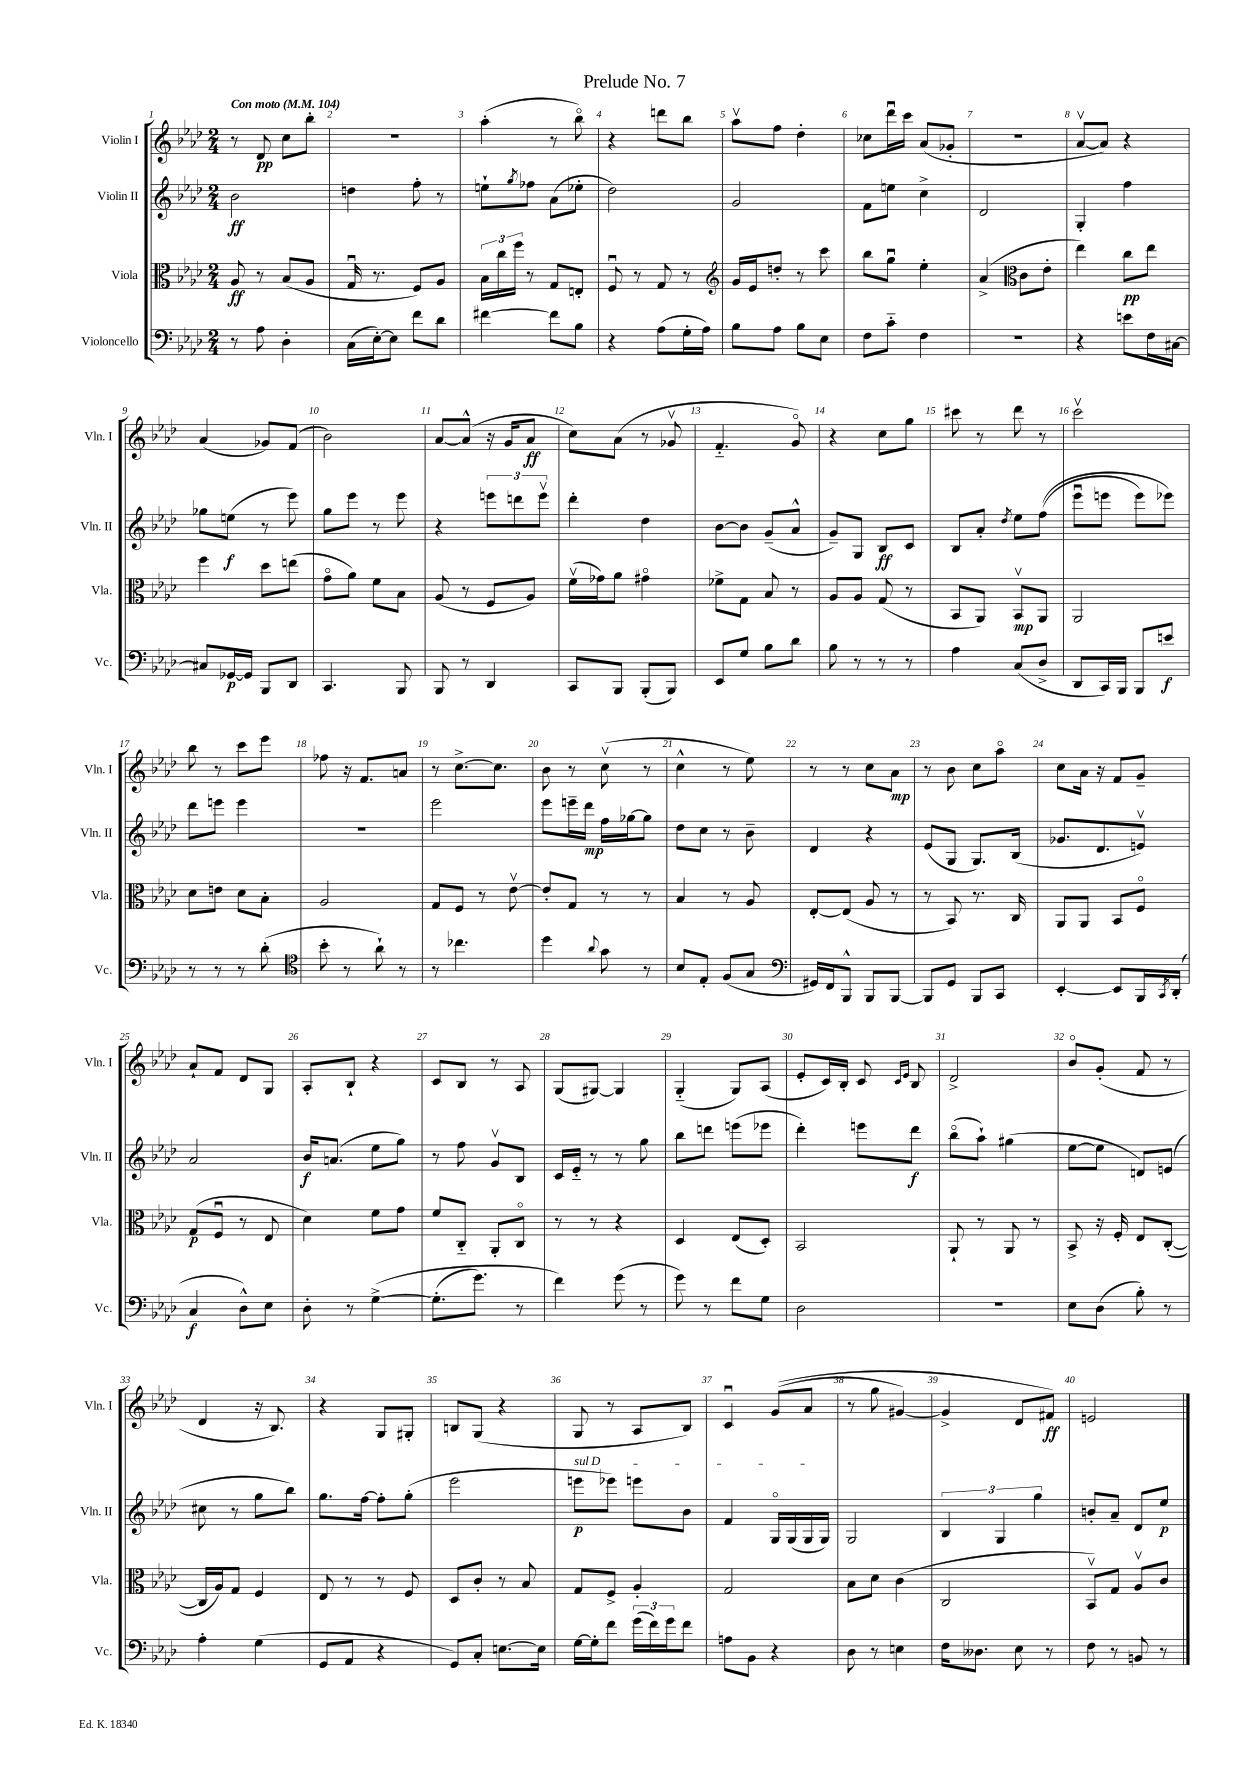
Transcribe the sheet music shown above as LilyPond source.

\header { title = "Prelude No. 7" }
<<
\new StaffGroup <<
\new Staff = "s0" \with { instrumentName = "Violin I" shortInstrumentName = "Vln. I" } {
    \clef treble \key aes \major \numericTimeSignature \time 2/4 \tempo "Con moto" 4 = 104
    r8 des'8\pp c''8 bes''8-. |
    R2 |
    aes''4-.( r8 bes''8\flageolet) |
    r4 d'''8 bes''8 |
    aes''8\upbow f''8 des''4-. |
    ces''8 des'''16\downbow c'''16 aes'8( ges'8-. |
    r2 |
    aes'8~\upbow aes'8) r4 |
    aes'4( ges'8) f'8( |
    bes'2) |
    aes'8~ aes'8-^( r16 g'16 aes'8\ff |
    c''8) aes'8( r8 ges'8\upbow |
    f'4.-_ g'8\flageolet) |
    r4 c''8 g''8 |
    cis'''8 r8 des'''8 r8 |
    c'''2\upbow |
    bes''8 r8 c'''8 ees'''8 |
    fes''8 r16 f'8. a'8 |
    r8 c''8.~-> c''8. |
    bes'8 r8 c''8\upbow( r8 |
    c''4-^ r8 ees''8) |
    r8 r8 c''8 aes'8\mp |
    r8 bes'8 c''8 aes''8\flageolet |
    c''8 aes'16 r16 f'8 g'8-- |
    aes'8-! f'8 des'8 g8 |
    aes8-. bes8-! r4 |
    c'8 bes8 r8 aes8 |
    g8( gis8~) gis4 |
    g4-_( g8) aes8( |
    ees'8-. c'16) bes16-. c'8 \grace { c'16 ees'16 } bes8 |
    des'2-> |
    bes'8\flageolet g'8-.( f'8 r8 |
    des'4 r16 bes8.) |
    r4 g8 gis8-. |
    b8 g8( r4 |
    g8 r8 aes8 bes8) |
    c'4\downbow g'8(\( aes'8 |
    r8 g''8 gis'4~) |
    gis'4-> des'8 fis'8\ff\) |
    e'2 \bar "|." |
}
\new Staff = "s1" \with { instrumentName = "Violin II" shortInstrumentName = "Vln. II" } {
    \clef treble \key aes \major \numericTimeSignature \time 2/4
    bes'2\ff |
    d''4 f''8-. r8 |
    e''8-! \acciaccatura { g''8 } fes''8 aes'8( ees''8-. |
    des''2) |
    g'2 |
    f'8 e''8 c''4-> |
    des'2 |
    g4-. f''4 |
    ges''8 e''8\f( r8 ees'''8) |
    g''8 ees'''8 r8 ees'''8 |
    r4 \tuplet 3/2 { e'''8 d'''8 e'''8\upbow } |
    des'''4-. des''4 |
    bes'8~ bes'8 g'8--( aes'8-^ |
    g'8--) g8 bes8\ff c'8 |
    bes8 aes'8-. \acciaccatura { des''8 } ees''8 f''8(\( |
    ees'''8\downbow e'''8 e'''8) ees'''8\) |
    des'''8 e'''8 e'''4 |
    R2 |
    ees'''2 |
    ees'''8 e'''16-- des'''16\mp f''16 ges''16~ ges''8 |
    des''8 c''8 r8 bes'8-- |
    des'4 r4 |
    ees'8( g8 g8.) bes16( |
    ges'8. des'8. e'8\upbow) |
    aes'2 |
    bes'16\f a'8.( ees''8 g''8) |
    r8 f''8 g'8\upbow bes8 |
    c'16 ees'16-_ r8 r8 g''8 |
    bes''8 d'''8 e'''8( ees'''8 |
    des'''4-.) e'''8 des'''8\f |
    bes''8\flageolet( aes''8-!) gis''4( |
    ees''8~ ees''8 d'8) e'8( |
    cis''8 r8 g''8 bes''8) |
    g''8. f''16~ f''8-. g''8-.( |
    ees'''2 |
    \once \override TextSpanner.bound-details.left.text = \markup { \italic "sul D" } e'''8\p\startTextSpan ees'''8) e'''8 bes'8 |
    f'4 g16\flageolet g16( g16 g16\stopTextSpan) |
    g2 |
    \tuplet 3/2 { bes4 g4 g''4 } |
    b'8-. aes'8-- des'8 ees''8\p \bar "|." |
}
\new Staff = "s2" \with { instrumentName = "Viola" shortInstrumentName = "Vla." } {
    \clef alto \key aes \major \numericTimeSignature \time 2/4
    aes8\ff r8 bes8( aes8 |
    g16\downbow r8. f8) aes8 |
    \tuplet 3/2 { bes16 c''16 f''16 } r8 g8 e8-. |
    f8\downbow r8 g8 r8 |
    \clef treble g'16 ees'16 d''8-. r8 c'''8 |
    bes''8 g''8\downbow ees''4-. |
    aes'4->( \clef alto c'8 ees'8-. |
    ees''4) c''8\pp ees''8 |
    f''4 des''8 e''8( |
    g'8\flageolet aes'8) f'8 bes8 |
    aes8( r8 f8 aes8) |
    f'16\upbow( ges'16) aes'8 gis'4\flageolet |
    fes'8-> g8 bes8 r8 |
    aes8 aes8 g8( r8 |
    bes,8 aes,8) bes,8\upbow\mp aes,8 |
    aes,2 |
    des'8 e'8 des'8 bes8-. |
    aes2 |
    g8 f8 r8 ees'8~\upbow |
    ees'8-. g8 r8 r8 |
    bes4 r8 aes8 |
    ees8~-. ees8( aes8 r8 |
    r8 bes,8) r8. c16 |
    aes,8 aes,8 bes,8 f8\flageolet |
    g8\p( f8\downbow r8 ees8 |
    des'4) f'8 g'8 |
    f'8 c8-_ aes,8-. c8\flageolet |
    r8 r8 r4 |
    des4 ees8( des8-.) |
    bes,2 |
    aes,8-! r8 aes,8 r8 |
    bes,8-> r16 f16-. ees8 c8~-.( |
    c16 aes16) g8 f4 |
    ees8 r8 r8 f8 |
    des8 c'8-. r8 bes8 |
    g8 f8-> aes4-. |
    g2 |
    bes8 des'8 c'4( |
    c2 |
    bes,8\upbow) g8 aes8\upbow c'8 \bar "|." |
}
\new Staff = "s3" \with { instrumentName = "Violoncello" shortInstrumentName = "Vc." } {
    \clef bass \key aes \major \numericTimeSignature \time 2/4
    r8 aes8 des4-. |
    c16( ees16~-.) ees8 f'8 des'8 |
    fis'4~ fis'8 bes8 |
    r4 aes8( g16-. aes16) |
    bes8 aes8 bes8 ees8 |
    f8 c'8-_ f4 |
    R2 |
    r4 e'8 f16 cis16~ |
    cis8 ges,16~\p ges,16 bes,,8 des,8 |
    c,4. bes,,8 |
    bes,,8 r8 des,4 |
    c,8 bes,,8 bes,,8-.( bes,,8) |
    ees,8 g8 bes8 des'8 |
    bes8 r8 r8 r8 |
    aes4 c8( des8-> |
    des,8 c,16) bes,,16 bes,,8 e'8\f |
    r8 r8 r8 des'8-.( |
    \clef tenor bes'8-. r8 aes'8-!) r8 |
    r8 ces''4. |
    des''4 \appoggiatura { aes'8 } g'8 r8 |
    bes8 ees8-. f8( g8 |
    \clef bass gis,16) f,16 bes,,8-^ bes,,8 bes,,8~ |
    bes,,8 g,8 bes,,8 c,8 |
    ees,4~-. ees,8 bes,,16 \acciaccatura { c,8 } des,16-.( |
    c4\f des8-^) ees8 |
    des8-. r8 g4~->\( |
    g8.-.( g'8.) r8 |
    f'4\) g'8( r8 |
    g'8) r8 f'8 g8 |
    des2 |
    R2 |
    ees8 des8( bes8-.) r8 |
    aes4-. g4( |
    g,8 aes,8 r4 |
    g,8) c8-. e8.~ e16 |
    g16~ g16-. f'8 \tuplet 3/2 { g'16( f'16) g'16 } f'8 |
    a8 bes,8 r4 |
    des8 r8 e4 |
    f16 deses8. ees8 r8 |
    f8 r8 b,8 r8 \bar "|." |
}
>>
>>
\layout { \context { \Score \override BarNumber.break-visibility = ##(#f #t #t) barNumberVisibility = #all-bar-numbers-visible } }
